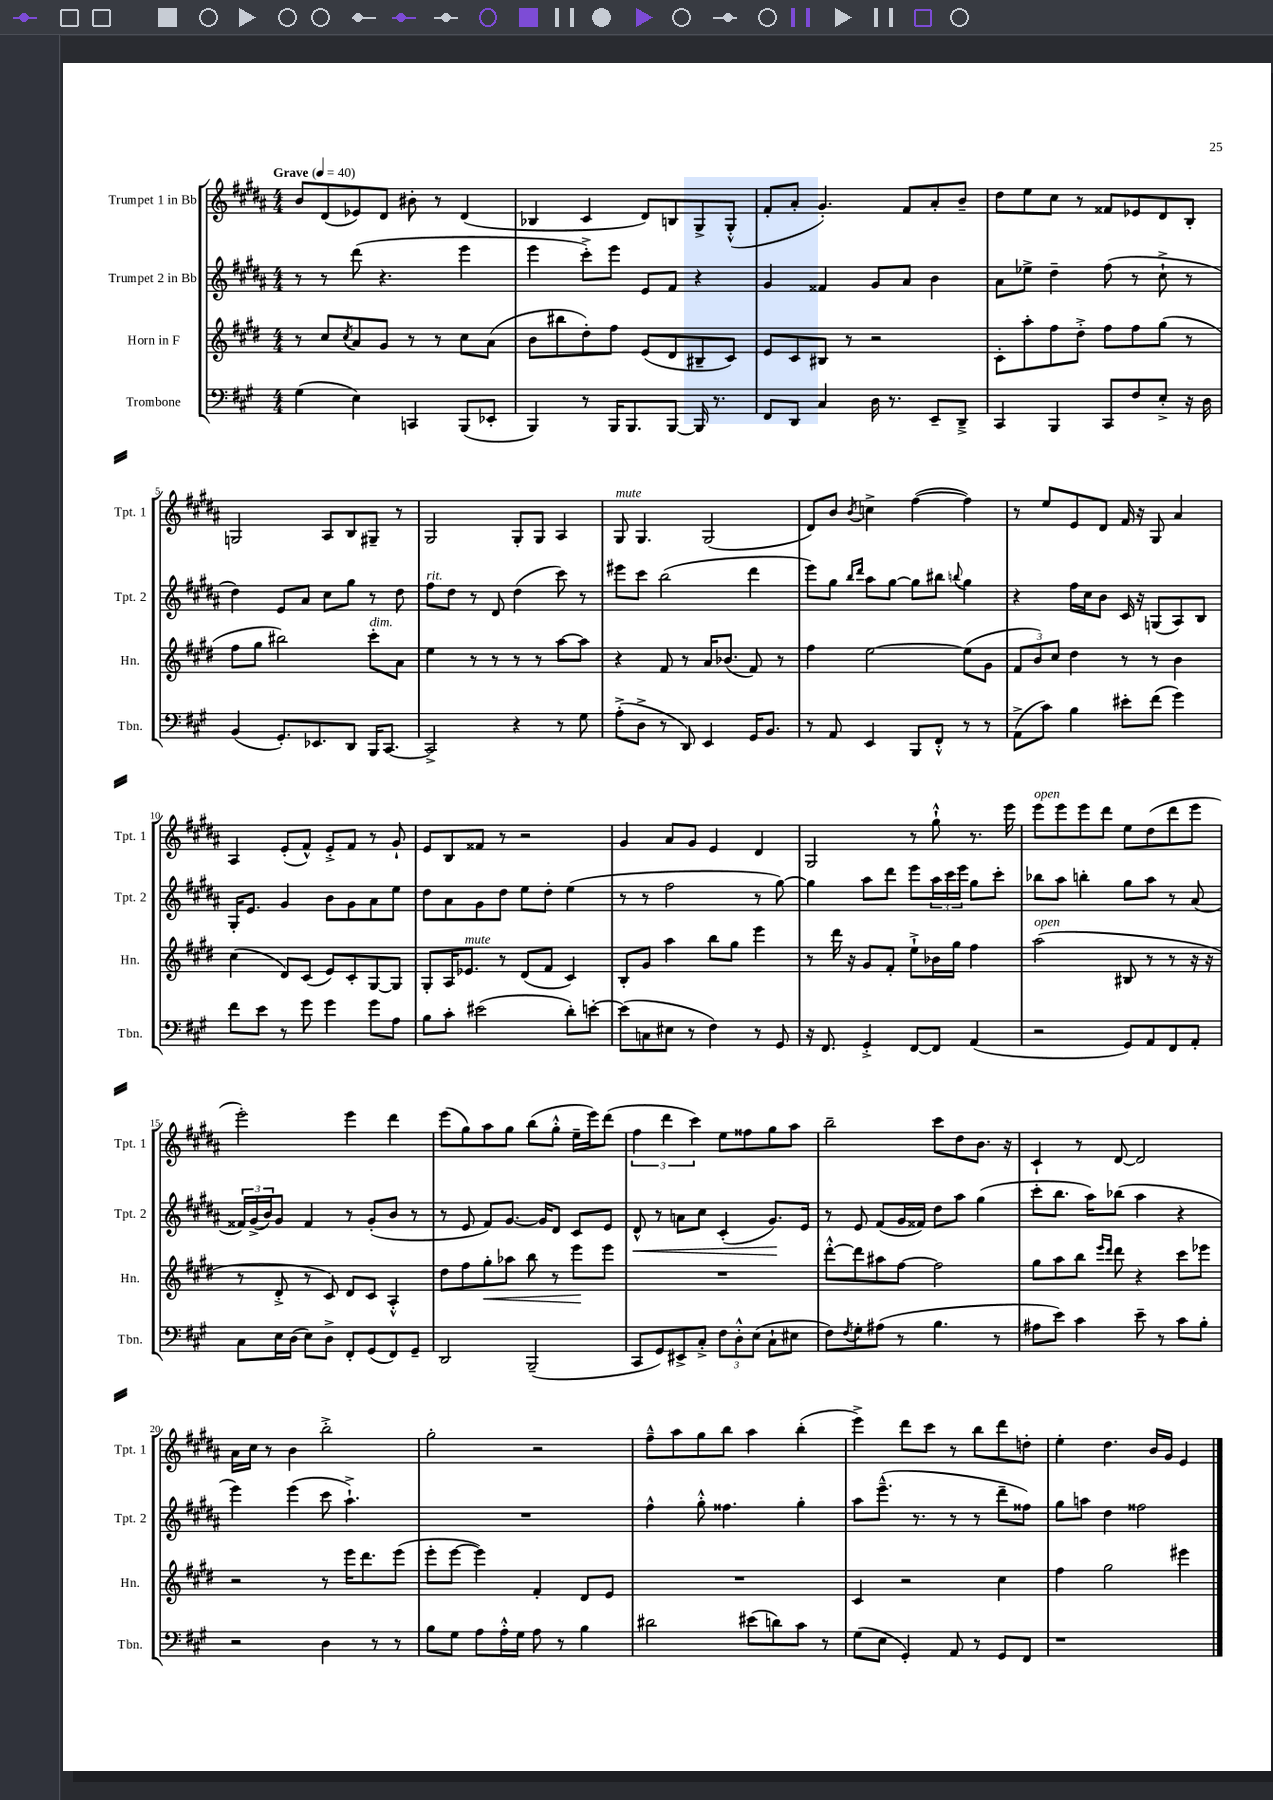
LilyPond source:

<<
\new StaffGroup <<
\new Staff = "s0" \with { instrumentName = "Trumpet 1 in Bb" shortInstrumentName = "Tpt. 1" } {
    \clef treble \key b \major \numericTimeSignature \time 4/4 \tempo "Grave" 4 = 40
    b'8 dis'8( ees'8) dis'8 bis'8-. r8 dis'4( |
    bes4 cis'4 dis'8) b8 gis8-> gis8-.-^( |
    fis'8-. ais'8-. gis'4.-.) fis'8 ais'8-. b'8-- |
    dis''8 e''8 cis''8 r8 fisis'8 ees'8 dis'8 b8-. |
    g2 ais8 b8 gis8-- r8 |
    gis2 gis8-. gis8 ais4 |
    gis8^\markup { \italic "mute" } gis4. gis2( |
    dis'8) b'8 \acciaccatura { b'8 } c''4-> fis''4~( fis''4) |
    r8 e''8 e'8 dis'8 fis'16 r16 gis8 ais'4 |
    ais4 e'8-.( fis'8-^) e'8-.-> fis'8 r8 gis'8-! |
    e'8 b8 fisis'8 r8 r2 |
    gis'4 ais'8 gis'8 e'4 dis'4 |
    gis2 r8 gis''8-!-^ r8. e'''16 |
    e'''8^\markup { \italic "open" } e'''8 e'''8 dis'''8 e''8 dis''8( dis'''8 e'''8 |
    e'''2-.) e'''4 dis'''4 |
    e'''8( gis''8) ais''8 gis''8 b''8( gis''8-.-^ e''16-- e'''16) dis'''8( |
    \tuplet 3/2 { fis''4 dis'''4 cis'''4) } e''8 fisis''8 gis''8 ais''8 |
    b''2-- cis'''8 dis''8 b'8. r16 |
    cis'4-! r8 dis'8~ dis'2 |
    ais'16 cis''16 r8 b'4 b''2-.-> |
    gis''2-. r2 |
    fis''8---^ ais''8 gis''8 b''8 ais''4 b''4-.( |
    e'''4->) dis'''8 cis'''8 r8 b''8 dis'''8 d''8-. |
    e''4-. dis''4. b'16 gis'16 e'4 \bar "|." |
}
\new Staff = "s1" \with { instrumentName = "Trumpet 2 in Bb" shortInstrumentName = "Tpt. 2" } {
    \clef treble \key b \major \numericTimeSignature \time 4/4
    r8 r8 dis'''8( r4. e'''4 |
    e'''4 cis'''8-.->) e'''8 e'8 fis'8 r4 |
    gis'4 fisis'4 gis'8 ais'8 b'4 |
    ais'8 ees''8-> dis''4-- fis''8( r8 cis''8-!-> r8 |
    dis''4) e'8 ais'8 cis''8 gis''8 r8 dis''8 |
    fis''8^\markup { \italic "rit." } dis''8 r8 dis'8 dis''4( cis'''8) r8 |
    eis'''8 cis'''8 b''2( dis'''4 |
    e'''8) gis''8 \grace { b''16 dis'''16 } ais''8 gis''8~ gis''8 bis''8 \appoggiatura { b''8 } gis''4 |
    r4 fis''16 cis''16 b'8 cis'16 r16 g8( ais8) b8 |
    gis16-. e'8. gis'4 b'8 gis'8 ais'8 e''8 |
    dis''8 ais'8 gis'8 dis''8 e''8 dis''8-. e''4( |
    r8 r8 fis''2 r8 gis''8~) |
    gis''4 ais''8 dis'''8 e'''8 \tuplet 3/2 { ais''16 cis'''16 e'''16 } gis''8 cis'''8-. |
    bes''8 ais''8 b''4-. gis''8 ais''8 r8 ais'8( |
    \tuplet 3/2 { fisis'16) gis'16->( b'16) } gis'8 fisis'4 r8 gis'8-.( b'8 r8 |
    r8 e'8 fis'8) gis'8.~ gis'16 dis'8 cis'8 e'8 |
    dis'8-^\< r8 a'8 cis''8 cis'4-.( gis'8.\!) e'16 |
    r8 e'8 fis'8( gis'16 fisis'16) dis''8 ais''8 gis''4( |
    cis'''8-. b''8. ais''16) bes''8( ais''4 r4 |
    e'''4) e'''4( cis'''8 ais''4.-!->) |
    R1 |
    fis''4-^ gis''8-.-^ fisis''4. gis''4-. |
    ais''8 e'''8.---^( r8. r8 r8 dis'''8-- fisis''8) |
    gis''8 a''8 dis''4 fisis''2 \bar "|." |
}
\new Staff = "s2" \with { instrumentName = "Horn in F" shortInstrumentName = "Hn." } {
    \clef treble \key e \major \numericTimeSignature \time 4/4
    r8 cis''8 \acciaccatura { cis''8 } a'8 gis'8 r8 r8 cis''8 a'8( |
    b'8 bis''8 dis''8-.) fis''8 e'8( dis'8 bis8-- cis'8) |
    e'8 cis'8 bis8 r8 r2 |
    cis'8-. a''8-. fis''8 dis''8-.-> fis''8 fis''8 gis''8( r8 |
    fis''8 gis''8 bis''2) cis'''8-.^\markup { \italic "dim." } a'8 |
    e''4 r8 r8 r8 r8 a''8~ a''8 |
    r4 fis'8 r8 a'16 bes'8.( fis'8) r8 |
    fis''4 e''2~ e''8( gis'8 |
    \tuplet 3/2 { fis'8 b'8) cis''8 } dis''4 r8 r8 b'4 |
    cis''4( dis'8) cis'8( e'8) cis'8-. gis8~ gis8 |
    gis8-. a16 ees'8.^\markup { \italic "mute" } r8 dis'8( fis'8 cis'4) |
    b8-. gis'8 a''4 b''8 gis''8 e'''4 |
    r8 dis'''16 r16 gis'8 fis'8-. e''8-!-> bes'16 gis''16 fis''4 |
    a''2^\markup { \italic "open" }( bis8 r8 r8 r16 r16 |
    r8 dis'8-.-> r8 cis'8) dis'8 cis'8 a4-.-^ |
    dis''8 fis''8 gis''8-.\< aes''8 b''8 r8 e'''8\! e'''8 |
    R1 |
    dis'''8~-.-^ dis'''8 ais''8 fis''8~ fis''2 |
    gis''8 a''8 b''8 \grace { e'''16 dis'''16 } dis'''8 r4 cis'''8 ees'''8 |
    r2 r8 e'''16 dis'''8. e'''8( |
    e'''8-. e'''8~ e'''4) fis'4-. dis'8 e'8 |
    R1 |
    cis'4 r2 cis''4 |
    fis''4 gis''2 eis'''4 \bar "|." |
}
\new Staff = "s3" \with { instrumentName = "Trombone" shortInstrumentName = "Tbn." } {
    \clef bass \key a \major \numericTimeSignature \time 4/4
    gis4( e4) c,4 b,,8( ees,8-. |
    b,,4) r8 b,,16 b,,8. b,,8~ b,,16 r8. |
    fis,8 d,8 cis4 d16 r8. e,8-- d,8---> |
    cis,4 b,,4 cis,8 fis8 e8-.-> r16 d16 |
    b,4( gis,8.-.) ees,8. d,8 b,,16 cis,8.~ |
    cis,2-> r4 r8 gis8 |
    a8-.->( d8-> r8 d,8) e,4 gis,16 b,8. |
    r8 a,8 e,4 b,,8 fis,8-.-^ r8 r8 |
    a,8->( cis'8) b4 eis'8-. fis'8( gis'4) |
    fis'8 e'8 r8 gis'8 gis'4 gis'8 a8 |
    b8 cis'8-. eis'2( d'8-.) e'8~-. |
    e'8( c8 eis8 r8 fis4) r8 gis,8 |
    r16 fis,8. gis,4-.-> fis,8~ fis,8 a,4( |
    r2 gis,8) a,8 fis,8 a,8-. |
    cis8 e16 d16( e8) d8-> fis,8-. gis,8( fis,8) gis,8-- |
    d,2 b,,2--( |
    cis,8 gis,8) eis,8-> cis8-.-> \tuplet 3/2 { fis8 d8-.-^ e8( } cis8-! eis8 |
    fis8) \acciaccatura { fis8 } gis8-. ais8( r8 b4. r8 |
    ais8 e'8) cis'4 e'8-- r8 cis'8 b8-. |
    r2 d4 r8 r8 |
    b8 gis8 a8 a16-.-^ gis16 a8 r8 b4 |
    dis'2 eis'8( d'8) cis'8 r8 |
    gis8( e8 gis,4-.) a,8 r8 gis,8 fis,8 |
    r1 \bar "|." |
}
>>
>>
